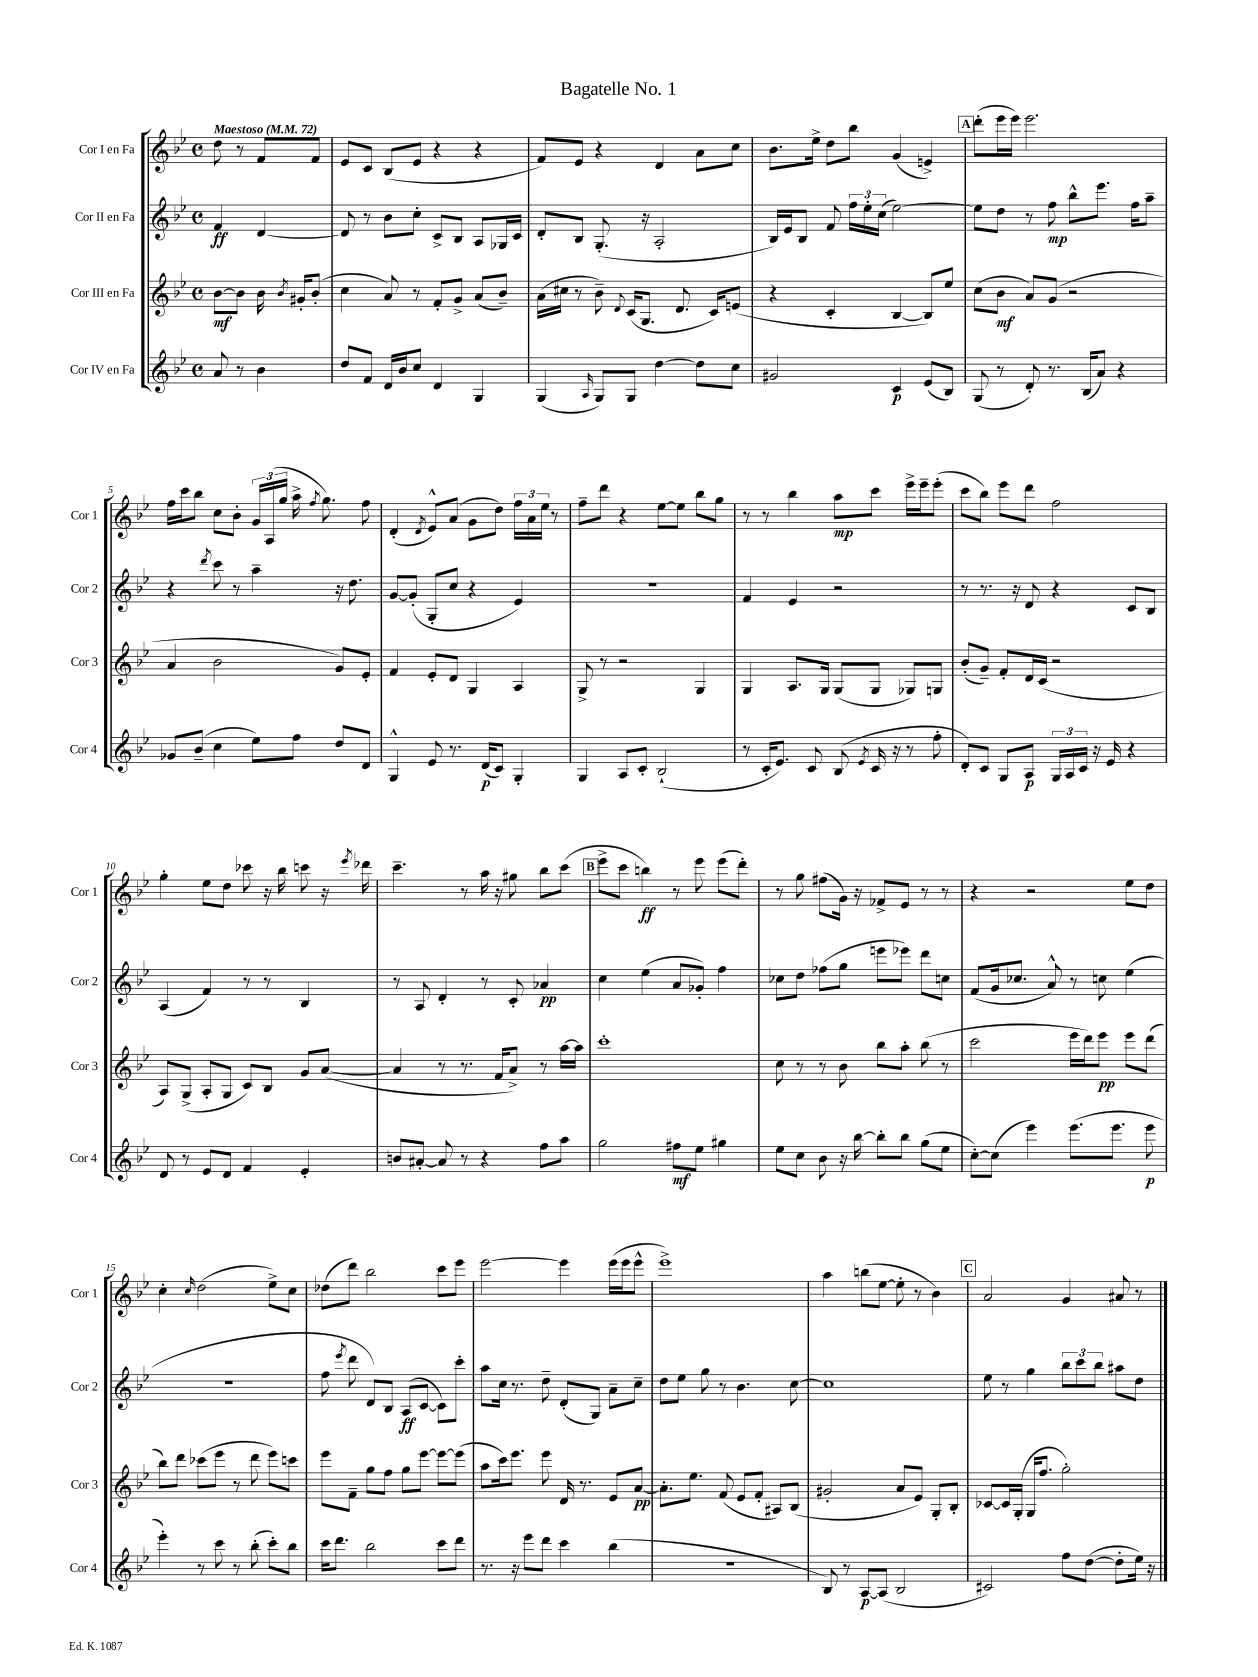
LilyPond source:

\header { title = "Bagatelle No. 1" }
<<
\new StaffGroup <<
\new Staff = "s0" \with { instrumentName = "Cor I en Fa" shortInstrumentName = "Cor 1" } {
    \clef treble \key bes \major \defaultTimeSignature \time 4/4 \partial 2 \tempo "Maestoso" 4 = 72
    \autoBeamOff d''8 r8 f'8[ f'8] |
    ees'8[ c'8] bes8[( ees'8] r4 r4 |
    f'8[) ees'8] r4 d'4 a'8[ c''8] |
    bes'8.[ ees''16]-> d''8[ bes''8] g'4( e'4->) |
    \mark \markup { \box "A" } d'''8[-.( ees'''16 ees'''16]) ees'''2. |
    f''16[ c'''16 bes''8] c''8[ bes'8]-. \tuplet 3/2 { g'16[ a16( g''16] } a''16-> \acciaccatura { f''8 } g''8.) f''8 |
    d'4-.( \acciaccatura { d'8 } ees'8[-^) a'8]( g'8[ d''8]) \tuplet 3/2 { f''16[ a'16 ees''16] } r8 |
    f''8[-- d'''8] r4 ees''8[~ ees''8] bes''8[ g''8] |
    r8 r8 bes''4 a''8[\mp c'''8] ees'''16[-> ees'''16-- ees'''8]-.( |
    c'''8[ bes''8]) ees'''8[ d'''8] f''2 |
    g''4-. ees''8[ d''8] ces'''8 r16 bes''16 c'''8 r16 \acciaccatura { ees'''8 } des'''16 |
    c'''4.-- r8 a''16 r16 gis''8 bes''8[ c'''8]( |
    \mark \markup { \box "B" } ees'''8[-> c'''8] b''4\ff) r8 ees'''8 ees'''8[( d'''8]-.) |
    r8 g''8 fis''8[( g'16]) r16 fes'8[-> ees'8] r8 r8 |
    r4 r2 ees''8[ d''8] |
    c''4-. \grace { c''16 } d''2( ees''8[->) c''8] |
    des''8[( d'''8]) bes''2 c'''8[ ees'''8] |
    ees'''2~ ees'''4 ees'''16[( ees'''16 ees'''8]-^ |
    ees'''1->) |
    a''4 b''8[( ees''8]~ ees''8-. r8 bes'4) |
    \mark \markup { \box "C" } a'2 g'4 ais'8 r8 \bar "|." |
}
\new Staff = "s1" \with { instrumentName = "Cor II en Fa" shortInstrumentName = "Cor 2" } {
    \clef treble \key bes \major \defaultTimeSignature \time 4/4 \partial 2
    \autoBeamOff f'4\ff d'4~ |
    d'8 r8 bes'8[ c''8]-. c'8[-> bes8] a8[ ges16 c'16] |
    d'8[-. bes8] g8.-.( r16 a2-. |
    bes16[) ees'16 bes8] f'8 \tuplet 3/2 { f''16[ ees''16-. c''16]( } ees''2~) |
    \mark \markup { \box "A" } ees''8[ d''8] r8 f''8\mp bes''8[-^ ees'''8.] f''16[ a''8]-- |
    r4 \acciaccatura { d'''8 } c'''8 r8 a''4-- r16 d''8. |
    g'8[~ g'8]-.( g8[-. c''8] r4 ees'4) |
    R1 |
    f'4 ees'4 r2 |
    r8 r8. r16 d'8 r4 c'8[ bes8] |
    a4( f'4) r8 r8 bes4 |
    r8 a8 d'4-. r8 c'8-. aes'4\pp |
    \mark \markup { \box "B" } c''4 ees''4( a'8[ ges'8]-.) f''4 |
    ces''8[ d''8] fes''8[( g''8] e'''8[ ees'''8]) d'''8[ c''8] |
    f'8[( g'16 ces''8.] a'8-^) r8 c''8 ees''4( |
    R1 |
    f''8 \acciaccatura { ees'''8 } d'''8 d'8[) bes8] a8[\ff( c'8]~ c'8[) c'''8]-. |
    a''8[ c''16] r8. d''8-- d'8[-.( g8]) a'8[-- c''8]-- |
    d''8[ ees''8] g''8 r8 bes'4. c''8~ |
    c''1 |
    \mark \markup { \box "C" } ees''8 r8 g''4 \tuplet 3/2 { bes''8[ c'''8 bes''8] } ais''8[ d''8] \bar "|." |
}
\new Staff = "s2" \with { instrumentName = "Cor III en Fa" shortInstrumentName = "Cor 3" } {
    \clef treble \key bes \major \defaultTimeSignature \time 4/4 \partial 2
    \autoBeamOff bes'8[~\mf bes'8] bes'16 \acciaccatura { bes'8 } gis'16[-. bes'8]-.( |
    c''4 a'8) r8 f'8[-. g'8]-> a'8[( bes'8]--) |
    a'16[( cis''16] r8 bes'8--) \appoggiatura { d'8 } c'16[( g8.] d'8. c'16[) e'8]( |
    r4 c'4-. bes4~ bes8[) ees''8] |
    \mark \markup { \box "A" } c''8[( bes'8]\mf a'8[) g'8]( r2 |
    a'4 bes'2 g'8[) ees'8]-. |
    f'4 ees'8[-. d'8] g4 a4 |
    g8-> r8 r2 g4 |
    g4 a8.[ g16] g8[( g8] ges8[) g8] |
    bes'8[-.( g'8]--) f'8[-. d'16 c'16]( r2 |
    a8[) g8]->( a8[-. g8] c'8[) bes8] g'8[ a'8]~( |
    a'4 r8 r8. f'16[ a'8]->) r8 a''16[~ a''16] |
    \mark \markup { \box "B" } c'''1-. |
    c''8 r8 r8 bes'8 bes''8[ a''8]-. bes''8( r8 |
    c'''2 ees'''16[ d'''16) ees'''8]\pp ees'''8[ d'''8]( |
    bes''8[) d'''8] ces'''8[( ees'''8] r8 d'''8 ees'''8[) c'''8] |
    ees'''8[ f'8]-- g''8[ f''8] g''8[ ees'''8]~ ees'''8[~ ees'''8]( |
    a''8[ c'''16) ees'''8.] ees'''8 d'16 r8. ees'8[ a'8]~\pp |
    a'8.[-. ees''8.] f'8( ees'8[ f'8]-. ais8[) bes8]( |
    gis'2-. a'8[ ees'8]) g8[-. bes8]-. |
    \mark \markup { \box "C" } ces'8[~ ces'16 g16]-.( g16[ f''8.] g''2-.) \bar "|." |
}
\new Staff = "s3" \with { instrumentName = "Cor IV en Fa" shortInstrumentName = "Cor 4" } {
    \clef treble \key bes \major \defaultTimeSignature \time 4/4 \partial 2
    \autoBeamOff a'8 r8 bes'4 |
    d''8[ f'8] d'16[ bes'16 c''8] d'4 g4 |
    g4( \grace { a16 } g8[) g8] d''4~ d''8[ c''8] |
    gis'2 c'4\p ees'8[( bes8]) |
    \mark \markup { \box "A" } g8( r8 d'8-.) r8. bes16[( a'8]) r4 |
    ges'8[ bes'8]--( c''4 ees''8[) f''8] d''8[ d'8] |
    g4-^ ees'8 r8. d'16[\p( c'8]) g4-. |
    g4 a8[ c'8]-. bes2-!( |
    r8 c'16[-. ees'8.]) c'8 bes8( \acciaccatura { ees'8 } c'16 r16 r8 f''8-. |
    d'8[-.) c'8] g8[ a8]\p \tuplet 3/2 { g16[ a16 c'16] } r16 ees'16 r4 |
    d'8 r8 ees'8[ d'8] f'4 ees'4-. |
    b'8[ ais'8]~-. ais'8 r8 r4 f''8[ a''8] |
    \mark \markup { \box "B" } g''2 fis''8[\mf ees''8] gis''4 |
    ees''8[ c''8] bes'8 r16 bes''16~ bes''8[-. bes''8] g''8[( ees''8] |
    c''8[~-.) c''8]( ees'''4) ees'''8.[( ees'''8.] ees'''8\p |
    ees'''4-.) r8 c'''8 r8 bes''8-.( c'''8[-.) bes''8] |
    c'''16[ d'''8.] bes''2 c'''8[ d'''8] |
    r8. r16 ees'''8[ d'''8] c'''4 bes''4( |
    R1 |
    bes8) r8 a8[~\p a8]( bes2 |
    \mark \markup { \box "C" } cis'2) f''8[ d''8]~( d''8[-. ees''16]) r16 \bar "|." |
}
>>
>>
